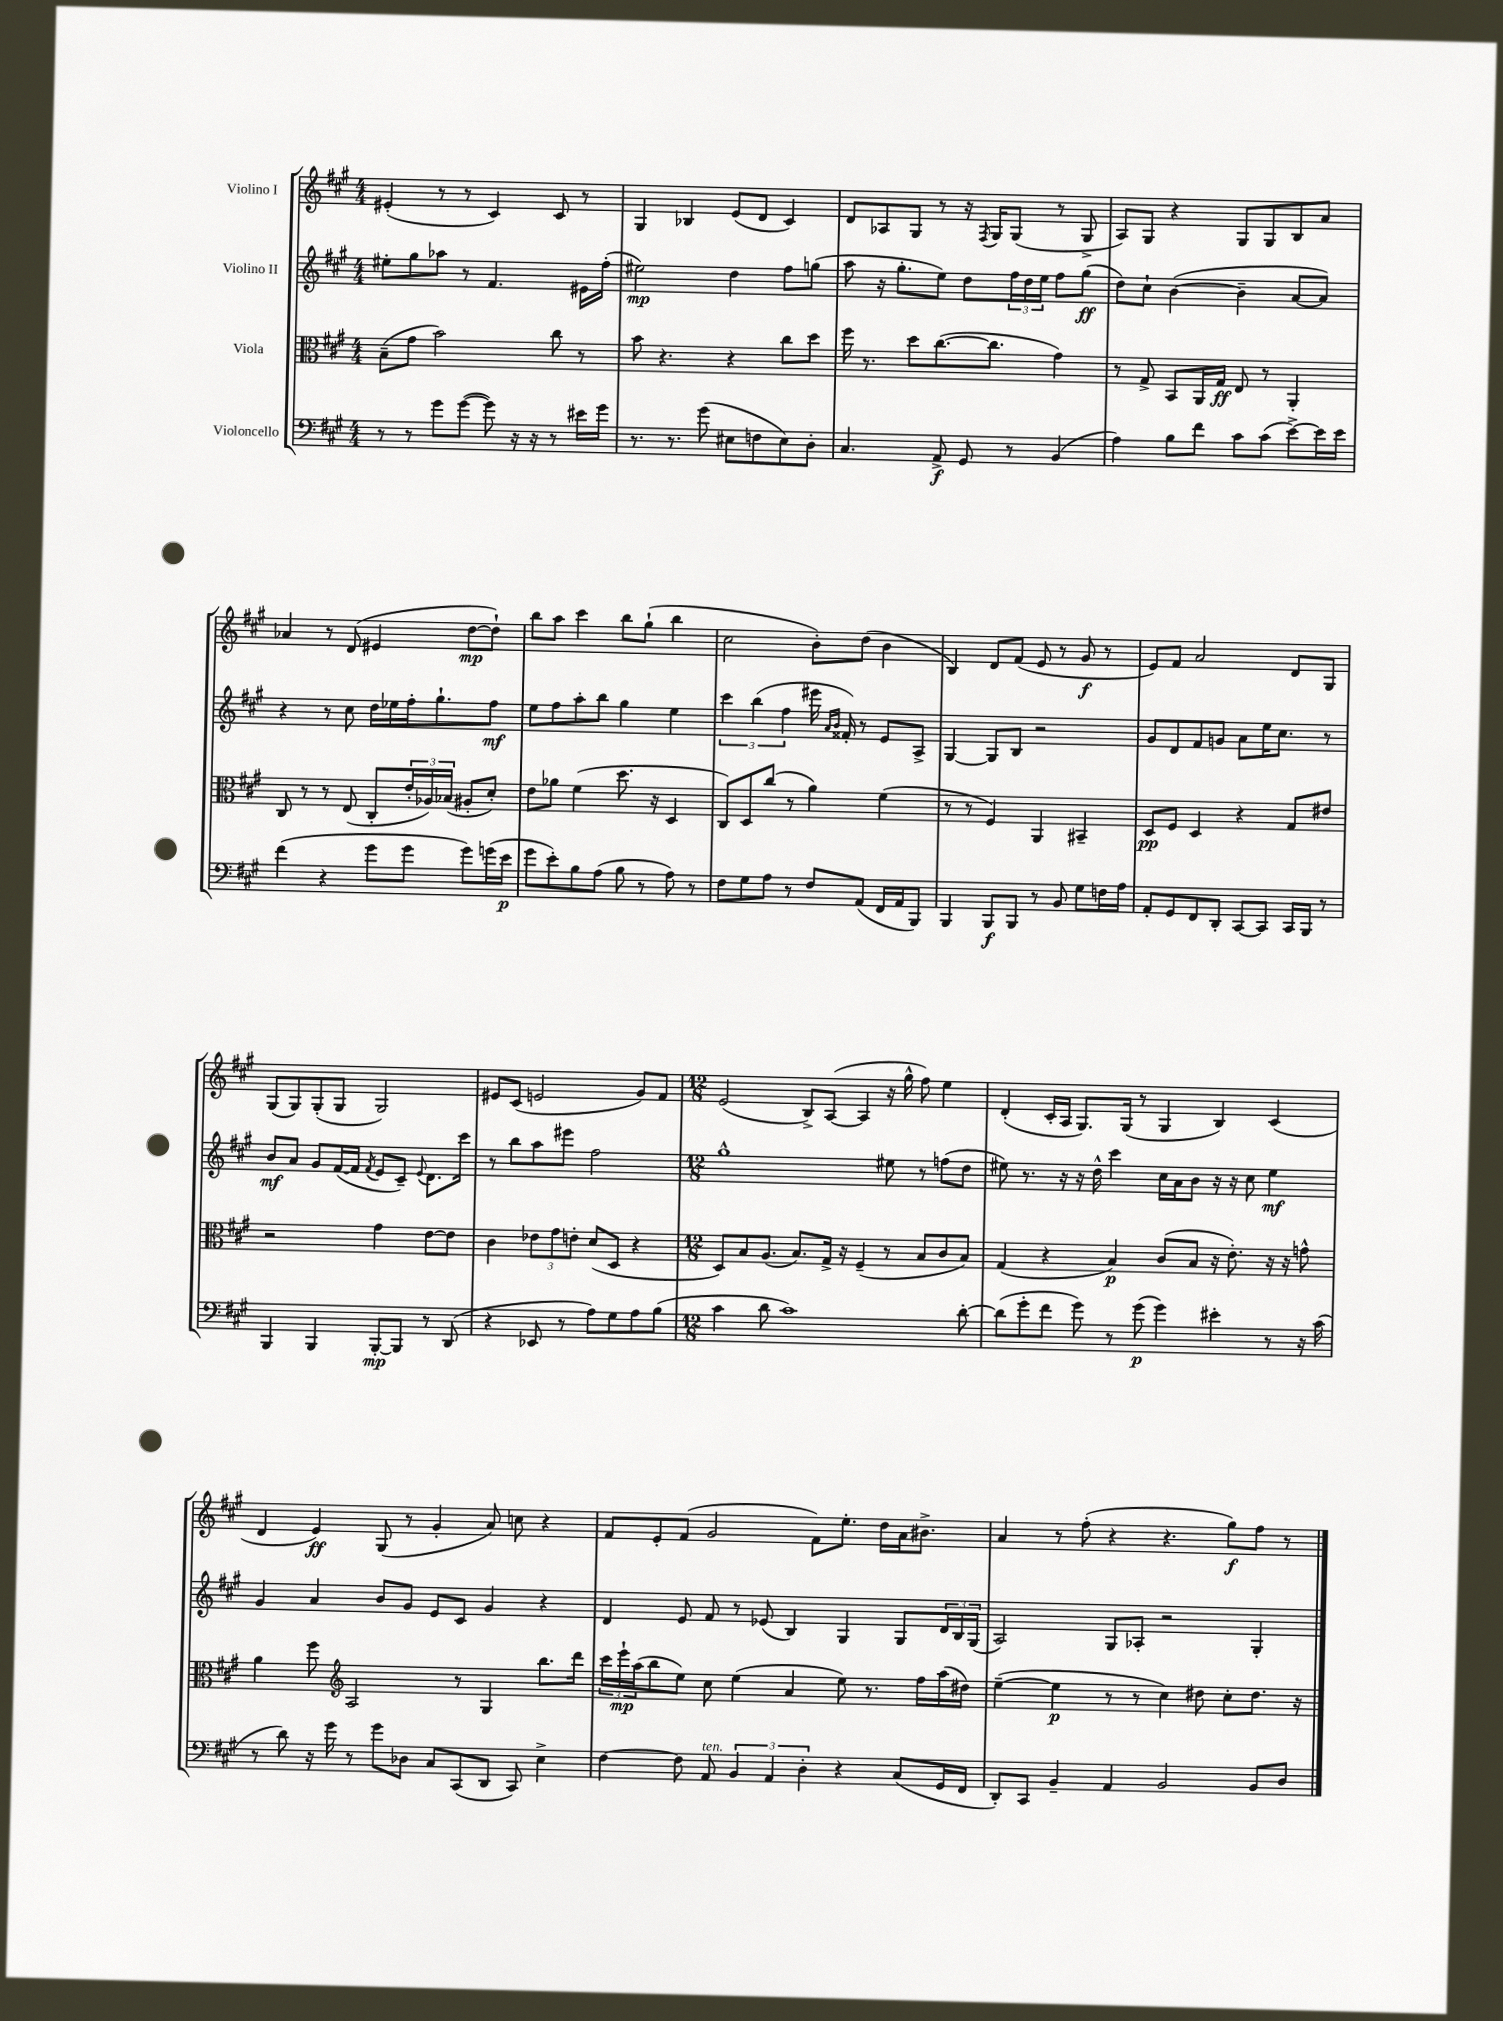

**kern	**kern	**kern	**kern
*staff4	*staff3	*staff2	*staff1
*clefF4	*clefC3	*clefG2	*clefG2
*k[f#c#g#]	*k[f#c#g#]	*k[f#c#g#]	*k[f#c#g#]
*M4/4	*M4/4	*M4/4	*M4/4
8r	(8B~\L	8ee#'\L	(4e#'/
8r	8g#\J	8gg#\	.
8g#\L	2b\)	8aa-\J	8r
([8g#\J	.	8r	8r
8g#\])	.	4.f#/	4c#/)
16r	.	.	.
16r	.	.	.
8r	8cc#\	.	8c#/
16e#\LL	8r	16e#\LL	8r
16g#\JJ	.	(16ff#'\JJ	.
=	=	=	=
8.r	8b\	2ee#\)	4G#/
.	4.r	.	.
8.r	.	.	.
.	.	.	4B-/
(8g#\	.	.	.
8E#\L	4r	4dd\	(8e/L
8F\	.	.	8d/J
8E#\)	8cc#\L	8ff#\L	4c#/)
8D'\J	8dd\J	(8gg\J	.
=	=	=	=
4.C#/	16ff#\	8aa\	8d/L
.	8.r	.	.
.	.	16r	8A-/
.	.	8.gg#'\L	.
.	8dd\L	.	8G#/J
8AA^/	([8.cc#\	8ee\J)	8r
8GG#/	.	8dd\L	16r
.	.	.	8qF#/
.	8.cc#\]J	.	16G#/LK
8r	.	24ff#\L	(8G#/J
.	.	24dd\	.
.	.	24ee\JJ	.
(4BB/	4g#\)	8ff#\L	8r
.	.	(8gg#\J	8G#^/
=	=	=	=
4A\)	8r	8dd\L)	8A/L)
.	8G#^/	8cc#`\J	8G#/J
8B\L	8BB/L	([4b\	4r
8f#\J	16AA/L	.	.
.	16G#/JJ	.	.
8c#\L	8E/	4b~\]	8G#/L
(8c#\J	8r	.	8G#/
[8e^\L)	4AA'/	[8a/L	8B/
16e\]L	.	8a/]J)	8a/J
16e\JJ	.	.	.
=	=	=	=
(4f#\	8C#/	4r	4a-/
.	8r	.	.
4r	8r	8r	8r
.	(8E/	8cc#\	(8d/
8g#\L	8C#'/L	16dd\LL	4e#/
.	.	16ee-\	.
8g#\J	24e'/L	16ff#'\J	.
.	24A-/)	.	.
.	.	8.gg#`\	.
.	(24B-/JJ	.	.
8g#\L)	8A#'/L	.	[8dd\L
(16g\L	8d'/J)	8ff#\J	8dd`\]J)
16e\JJ	.	.	.
=	=	=	=
8g#\L	8e\L	8ee\L	8bb\L
8e'\)	8a-\J	8ff#\	8aa\J
8B\	(4f#\	8aa'\	4ccc#\
(8A\J	.	8bb\J	.
8B\	8.dd\	4gg#\	8bb\L
8r	.	.	(8gg#`\J
.	16r	.	.
8A\)	4D/	4ee\	4bb\
8r	.	.	.
=	=	=	=
8F#\L	8C#/L)	6ccc#\	2cc#\
8G#\	8D/	.	.
.	.	(6bb\	.
8A\J	(8cc#/J	.	.
.	.	6ff#\	.
8r	8r	.	.
8F#/L	4a\)	16eee#\	8b'\L)
.	.	16qqa/LL	.
.	.	16qqb/JJ	.
.	.	16f##'/)	.
(8AA/J	.	8r	(8dd\J
16FF#/LL	(4f#\	8e/L	4b\
16AA/J	.	.	.
8BBB/J)	.	8A^/J	.
=	=	=	=
4BBB/	8r	[4G#/	4B/)
.	8r	.	.
8BBB/L	4F#/)	8G#/]L	8d/L
8BBB/J	.	8B/J	(8f#/J
8r	4AA/	2r	8e/
8BB/	.	.	8r
8G#\L	4BB#~/	.	8g#/
16F\L	.	.	8r
16A\JJ	.	.	.
=	=	=	=
8AA'/L	8D/L	8g#/L	8e/L)
8GG#/	8F#/J	8d/	8f#/J
8FF#/	4D/	8f#/	2a/
8DD'/J	.	8g/J	.
[8CC#/L	4r	8a\L	.
8CC#/]J	.	16ee\K	.
.	.	8.cc#\J	.
16CC#/LL	8G#/L	.	8d/L
16BBB/JJ	.	.	.
8r	8e#/J	8r	8G#/J
=	=	=	=
4BBB/	2r	8b/L	(8G#/L
.	.	8a/J	8G#/)
4BBB/	.	8g#/L	(8G#'/
.	.	([16f#/L	8G#/J
.	.	16f#/]JJ	.
.	.	8qf#/	.
[8BBB'/L	4g#\	8e/L	2G#/)
8BBB/]J	.	8c#~/J)	.
.	.	8qqe/	.
8r	[8e\L	8.d\L	.
(8DD/	8e\]J	.	.
.	.	16ccc#\Jk	.
=	=	=	=
4r	4c#\	8r	8e#/L
.	.	8bb\L	(8c#/J
8EE-/	12e-\L	8aa\	2e/
.	12g#\	.	.
8r	.	8eee#\J	.
.	12e'\J	.	.
8A\L)	(8d/L	2ff#\	.
8G#\	8D/J	.	.
8A\	4r	.	8g#/L)
(8B\J	.	.	8f#/J
=	=	=	=
*M12/8	*M12/8	*M12/8	*M12/8
4c#\	8D/L)	1gg#^^	(2e/
.	8B/	.	.
8d\	(8.A/J	.	.
1c#)	.	.	.
.	8.B/L)	.	.
.	.	.	8B^/L)
.	16G#^/Jk	.	([8A/J
.	16r	.	.
.	(4F#~/	.	4A/]
.	8r	8ee#\	16r
.	.	.	16gg#^^\
.	8B/L	8r	8ff#\)
.	8c#/	(8ff\L	4ee\
[8d'\	8B/J)	8dd\J	.
=	=	=	=
(8d\]L	(4G#/	8ee#\)	(4d'/
8g#'\	.	8.r	.
8f#\J	4r	.	16c#'/LL
.	.	16r	16A/JJ
8g#\)	.	16r	8.G#/L)
.	.	16dd^^\	.
8r	4B/)	4ccc#\	.
.	.	.	(16G#/Jk
(8g#\	.	.	8r
4g#\)	(8c#/L	16cc#\LL	4G#/
.	.	16a\J	.
.	8B/J	8b\J	.
4e#'\	16r	16r	4B/)
.	8.e'\)	16r	.
.	.	8cc#\	.
8r	16r	4ee#\	(4c#/
.	16r	.	.
16r	8g^^\	.	.
(16c#\	.	.	.
=	=	=	=
8r	4a\	4g#/	4d/
8d\)	.	.	.
16r	8ff#\	4a/	4e/)
16g#\	.	.	.
*	*clefG2	*	*
8r	2A/	.	.
8g#\L	.	8b/L	(8G#/
8D-\J	.	8g#/J	8r
8C#/L	.	8e/L	4g#'/
(8CC#/	8r	8c#/J	.
8DD/J	4G#/	4g#/	8a/)
8CC#/)	.	.	8cc\
4E^\	8.bb\L	4r	4r
.	16ddd\Jk	.	.
=	=	=	=
[4F#\	24ccc#\LL	4d/	8f#/L
.	24eee`\	.	.
.	(24aa\J	.	.
.	8bb\	.	8e'/
8F#\]	8ee\J)	8e/	(8f#/J
8AA/	8cc#\	8f#/	2g#/
6BB/	(4ee\	8r	.
.	.	(8e-/	.
6AA/	.	.	.
.	4a/	4B/)	.
6D'\	.	.	.
.	.	.	8f#\L)
4r	8ee\)	4G#/	8.ee'\J
.	8.r	.	.
.	.	.	16dd\LL
(8C#/L	.	8G#/L	16a\J
.	16ff#\LL	.	8.b#^\J
16GG#/L	(16aa\	24d/L	.
.	.	24B/	.
16FF#/JJ	16dd#\JJ)	.	.
.	.	(24G#/JJ	.
=	=	=	=
8DD'/L)	([4ee~\	2A/)	4a/
8CC#/J	.	.	.
4BB~/	4ee\]	.	8r
.	.	.	(8ff#'\
4AA/	8r	8G#/L	4r
.	8r	8A-'/J	.
2BB/	4cc#\)	2r	4.r
.	8dd#\	.	.
.	8cc#'\L	.	8gg#\L)
8BB/L	8.dd#\J	4G#'/	8ff#\J
8D/J	.	.	8r
.	16r	.	.
==	==	==	==
*-	*-	*-	*-
